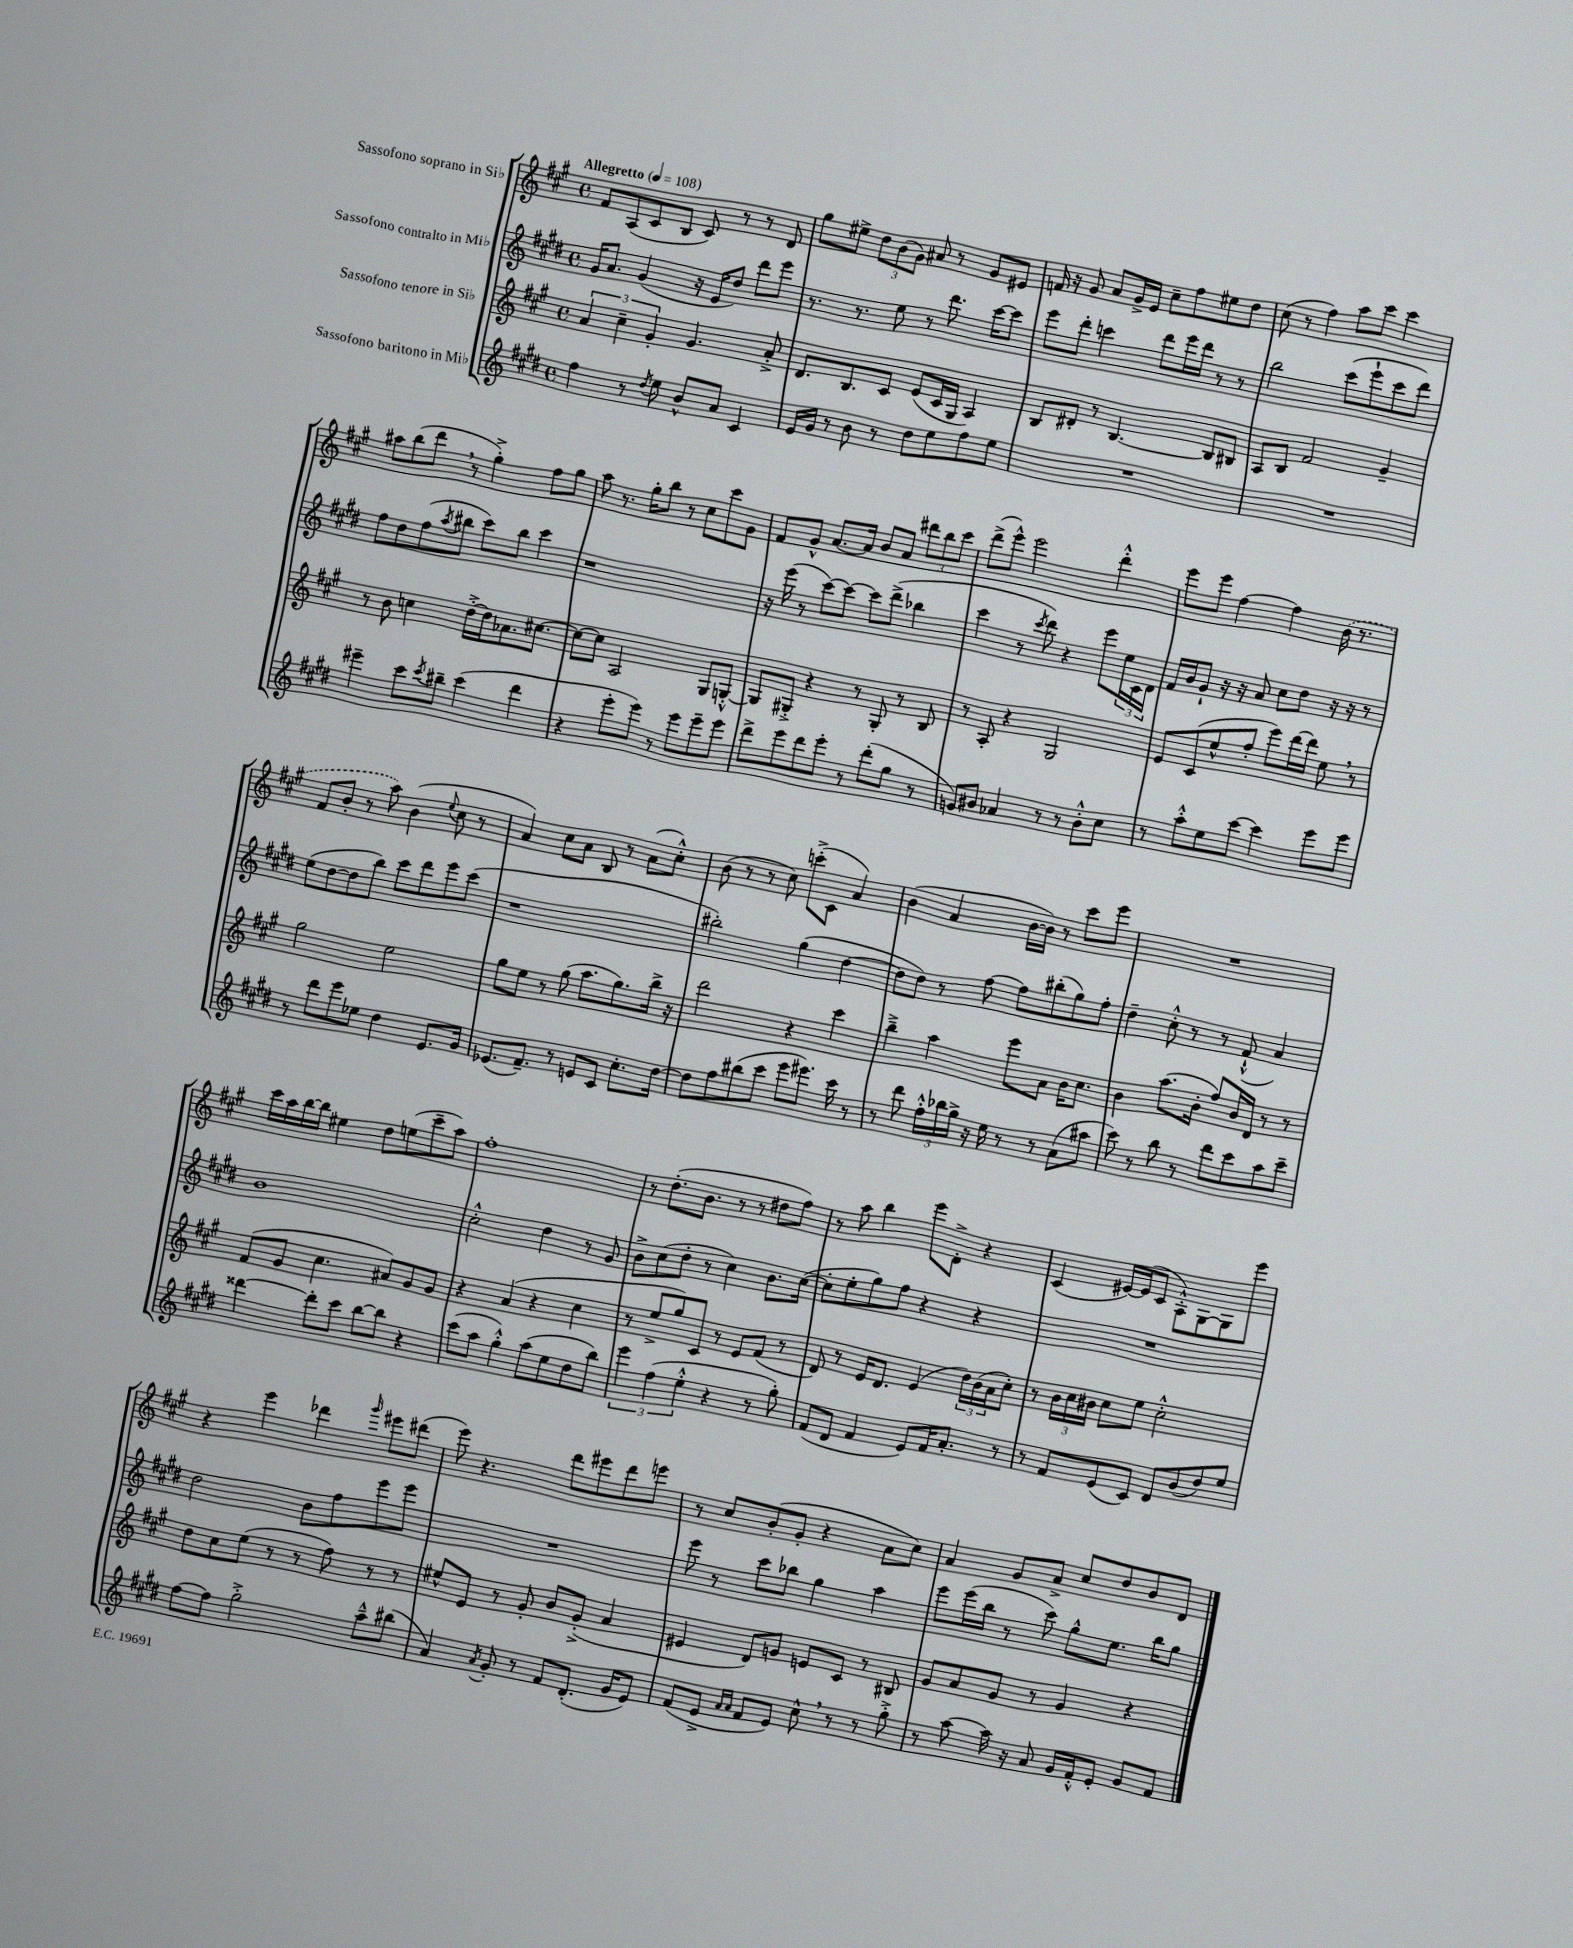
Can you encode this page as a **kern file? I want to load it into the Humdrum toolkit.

**kern	**kern	**kern	**kern
*staff4	*staff3	*staff2	*staff1
*clefG2	*clefG2	*clefG2	*clefG2
*k[f#c#g#d#]	*k[f#c#g#]	*k[f#c#g#d#]	*k[f#c#g#]
*M4/4	*M4/4	*M4/4	*M4/4
*met(c)	*met(c)	*met(c)	*met(c)
*MM108	*MM108	*MM108	*MM108
4ff#	6a	16g#	8f#
.	.	8.a	.
.	.	.	(8A
.	6cc#~	.	.
8r	.	(4g#	8c#
.	6g#'	.	.
8qdd#	.	.	.
8ee	.	.	8B
8b^^	4.g#	16r	8c#)
.	.	16e	.
8a	.	8dd#)	8r
4c#	.	8ddd#	8r
.	8a'^	8eee	8d
=	=	=	=
16e	8.d	8.r	8gg#
16g#	.	.	.
8r	.	.	8ee#^
.	8.B	8.r	.
8b	.	.	12dd
.	.	.	(12b
8r	8c#	8ee	.
.	.	.	12g#)
8dd#	(8e	8r	8a#
8ee	16c#	8.ddd#	8r
.	16G#	.	.
8ff#	4A)	.	8g#
.	.	[16ccc#	.
8ee	.	8ccc#]	8e#
=	=	=	=
1r	8B	8eee	16f
.	.	.	16r
.	8d#'	8ddd#'	8g#
.	8r	4ccc	8a
.	[4.B	.	16g#^
.	.	.	16e
.	.	8ddd#	8cc#~
.	.	16eee	8ff#
.	.	16ddd#	.
.	8B]	8r	8ee#
.	8B#	8r	8dd
=	=	=	=
1r	8A	2bb	(8cc#
.	8B	.	8r
.	2f#	.	4ff#)
.	.	(8ccc#	8aa
.	.	8eee`	8ccc#
.	4g#~	8ccc#	4ccc#
.	.	8ddd#)	.
=	=	=	=
4eee#~	8r	8ff#	8aa#
.	8b	8dd#	(8bb
8ccc#	4cc	(8ff#	8ddd
8qccc#	.	8qaa	.
8bb#~	.	8bb#	8r
(4ccc#	[16dd'^	8ccc#)	4gg#'^)
.	16dd]	.	.
.	8.a-	8bb#	.
4ddd#	.	4ccc#	8ff#
.	[8.cc#	.	.
.	.	.	8gg#
=	=	=	=
4r	8cc#_	1r	8aa
.	8cc#]	.	8.r
8eee'	2A	.	.
.	.	.	16gg#'
8eee)	.	.	8bb
8r	.	.	8r
8eee	.	.	8cc#
8eee~	8G#	.	8ccc#
8eee	[8G'^^	.	8g#
=	=	=	=
8ddd#^	8G]	16r	8f#
.	.	(16eee	.
8eee	8G#'^	8r	8g#^^
8ddd#	4r	[8ccc#)	[8.a
8eee'	.	8ccc#_	.
.	.	.	16a]
8r	8r	8ccc#]	8b
(8ddd#'	8G#'	(8ddd#^	8a
8gg#	8r	4bb-	12ddd#
.	.	.	12bb
8r	8B	.	.
.	.	.	12ccc#
=	=	=	=
8g)	8r	4ccc#	(8ddd^
8b#	8A'	.	8eee^^)
4a-	4r	8r	2eee
.	.	8qccc#	.
.	.	8ddd#)	.
8r	2G#	4r	.
8r	.	.	.
8b#'^^	.	8eee	4ddd'^^
8cc#	.	24ee	.
.	.	24c#	.
.	.	24d#	.
=	=	=	=
8r	8e	16f#	8eee
.	.	16b	.
8aa'^^	(8c#	8g#`	8eee
8ee	8ee^^	16r	[4ff#
.	.	16r	.
[8ccc#	8ff#'	8a	.
4ccc#]	8eee)	8cc#	4ff#]
.	[16ddd	8dd#	.
.	16ddd]	.	.
8eee	8ee	16r	(16b
.	.	16r	8.r
8eee	8r	8r	.
=	=	=	=
8r	2gg#	(8ee	8f#
8ddd#	.	[8dd#	8b'
8eee	.	8dd#]	8r
8ee-	.	8bb)	8aa)
4dd#	2ee	8ccc#	(4b
.	.	8ddd#	.
.	.	.	8qqee
8.e	.	8eee	8cc#
.	.	(8ccc#	8r
16g#	.	.	.
=	=	=	=
(8.e-	8gg#	1r	4a)
.	8ee	.	.
8.f#~)	.	.	.
.	8r	.	8cc#
8r	(8gg#	.	8a
8e	8.aa	.	8B
8c#	.	.	8r
.	8.gg#)	.	.
8.cc#'	.	.	(8a
.	16bb^	.	8cc#'^^)
[16dd#	16r	.	.
=	=	=	=
8dd#]	2ddd	2bb#')	(8b
8ff#	.	.	8r
(8bb#	.	.	8r
8ccc#	.	.	8cc#)
8eee	4r	(4gg#	(8ccc'^
8.eee#)	.	.	8c#
.	4ccc#	[4dd#	4a)
16ccc#	.	.	.
8r	.	.	.
=	=	=	=
8r	4bb~^	8dd#]	(4b
8ddd#	.	8dd#)	.
24ff#'^^	4aa	8r	4a
24bb-	.	.	.
24gg#^	.	.	.
16r	.	[8ff#	.
16ee	.	.	.
8r	8eee	8ff#]	[16b
.	.	.	16b])
8r	8a	(8bb#'	8r
(8a	16b	8gg#)	8ccc#
.	8.cc#	.	.
8aa#	.	8ff#'	8eee
=	=	=	=
8ccc#)	4b	4dd#~	1r
8r	.	.	.
8bb	(8.aa	8cc#'^^	.
8r	.	8r	.
.	16b'	.	.
8ddd#	8ff#)	8r	.
8ccc#	16b	(8f#`^^	.
.	16d	.	.
8aa	8r	4a)	.
8ccc#~	8r	.	.
=	=	=	=
[4ddd##	(8f#	1b	16ccc#
.	.	.	16aa
.	8g#	.	[16bb
.	.	.	16bb]
8ddd##']	4.cc#	.	4ee#
8ccc#	.	.	.
[8bb	.	.	8dd
8bb]	8a#)	.	(8ee
4r	8g#	.	8ccc#~
.	8g#	.	8aa)
=	=	=	=
(8ccc#	4r	2cc#'^^	1ff#'
8aa	.	.	.
4gg#'^^)	(4a	.	.
(8aa	4r	4dd#	.
8ee	.	.	.
8dd#	4cc#	8r	.
8bb)	.	8g#	.
=	=	=	=
6eee	8r	8b^	8r
.	8ee^	(8cc#	(8.dd'
(6ff#	.	.	.
.	8gg#)	8dd#'	.
.	.	.	8.b
6ee'^^	.	.	.
.	8c#	8r	.
4r	8r	4cc#)	8r
.	8e	.	8r
8r	(8f#	8.b	8dd#
8gg#')	8r	.	8ff#)
.	.	([16cc#	.
=	=	=	=
(8f#	8d)	8cc#']	8r
8d#	8r	8ee'	8aa
4f#	16e	8gg#)	4bb
.	8.d	.	.
.	.	8ff#	.
8e)	(4e	4r	8eee
16f#	.	.	8d'^
8.a'	.	.	.
.	24dd)	4r	4r
.	(24b	.	.
.	24a	.	.
8r	8cc#')	.	.
=	=	=	=
8r	8r	1r	(4c#
8f#	24b	.	.
.	24cc#	.	.
.	24b#	.	.
(8e	8cc#	.	[16e#)
.	.	.	(16e#]
8c#)	8ee	.	8c#
8d#	2cc#'^^	.	8A'^^)
(8b	.	.	[8G#
8dd#)	.	.	8G#]
8ee	.	.	8eee
=	=	=	=
[8ff#	8dd	2dd#	4r
8ff#]	8cc#	.	.
2gg#'^	(8ee	.	4eee
.	8r	.	.
.	8r	8b	4ddd-
.	8ff#)	8ff#	.
.	.	.	16qqggg#
8aa~^^	8r	8eee	8eee#
(8bb#	8r	8eee	(8ddd#
=	=	=	=
4a)	8ee#^^	1r	8eee)
.	8e	.	4.r
8qa	.	.	.
8g#'	8r	.	.
8r	8g#'	.	.
8f#	8b	.	8ddd
(8.d#'	(8g#'^	.	8eee#
.	4a	.	8ddd
16g#	.	.	.
8e)	.	.	8eee
=	=	=	=
(8f#	4e#	8eee	8r
8e^	.	8r	8cc#
16qqa	.	.	.
16qqa	.	.	.
8f#	8d)	8ccc#	(8b'
8e)	8g	8bb-	8g#'
8cc#^^	8e	4gg#	4r
8r	8c#	.	.
8r	8r	4aa	8a
8gg#'^	8B#	.	8cc#)
=	=	=	=
8r	8g#	8eee	4a
[8aa	8a	(16eee	.
.	.	16bb	.
16aa]	8g#	8r	8g#
16r	.	.	.
8a	8r	8ccc#)	8a^
16g#	4g#	8gg#^^	8cc#
16f#'^^	.	.	.
8e'	.	8.ee	8dd
8g#	4r	.	8b
.	.	16bb	.
8f#	.	8gg#	8d
==	==	==	==
*-	*-	*-	*-
